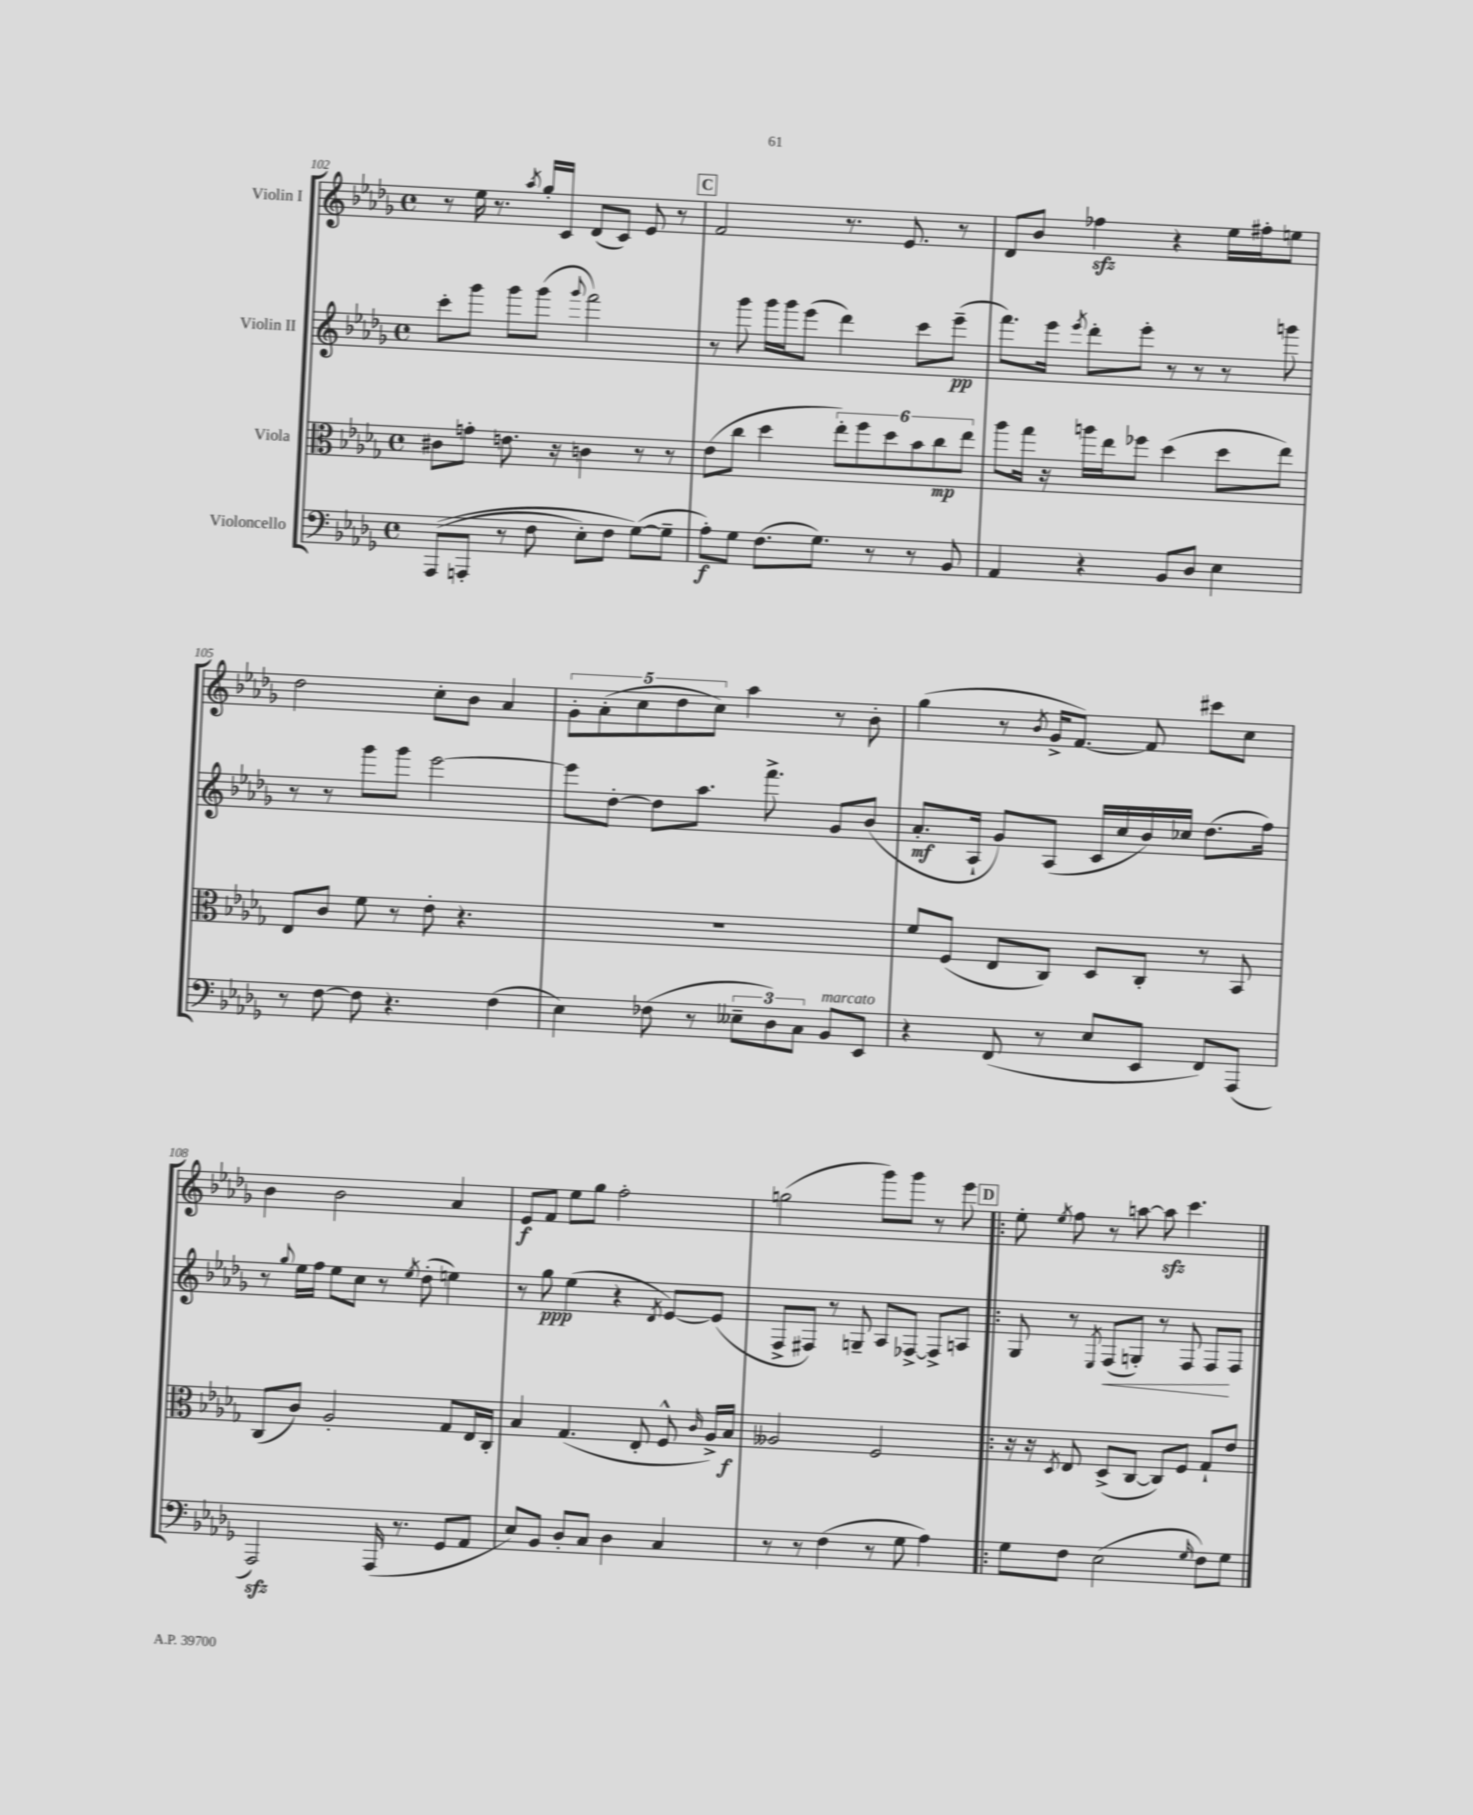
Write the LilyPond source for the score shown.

<<
\new StaffGroup <<
\new Staff = "s0" \with { instrumentName = "Violin I" } {
    \clef treble \key des \major \defaultTimeSignature \time 4/4
    \autoBeamOff r8 ees''16 r8. \acciaccatura { aes''8 } ges''16[-. c'16] des'8[( c'8]) ees'8 r8 |
    \mark \markup { \box "C" } f'2 r8. ees'8. r8 |
    des'8[ bes'8] fes''4\sfz r4 ees''16[ fis''16-. e''8] |
    des''2 c''8[-. bes'8] aes'4 |
    \tuplet 5/4 { ges'8[-. aes'8-.( c''8 des''8 c''8]) } aes''4 r8 bes'8-. |
    ges''4( r8 \acciaccatura { bes'8 } ges'16[-> f'8.]~) f'8 cis'''8[ c''8] |
    bes'4 bes'2 aes'4 |
    ees'8[\f f'8] ees''8[ ges''8] f''2-. |
    g''2( ges'''8[) ges'''8] r8 ees'''8 |
    \mark \markup { \box "D" } \bar ".|:" ees''8-. \acciaccatura { ees''8 } f''8 r8 a''8~ a''8\sfz c'''4. \bar "|." |
}
\new Staff = "s1" \with { instrumentName = "Violin II" } {
    \clef treble \key des \major \defaultTimeSignature \time 4/4
    \autoBeamOff c'''8[-. ges'''8] ges'''8[ ges'''8]( \appoggiatura { ges'''8 } f'''2) |
    \mark \markup { \box "C" } r8 ges'''8 ges'''16[ ges'''16 ees'''8]( des'''4) c'''8[ ees'''8]--\pp( |
    f'''8.[) ees'''16] \acciaccatura { ees'''8 } des'''8[-. ees'''8]-. r8 r8 r8 g'''8 |
    r8 r8 ges'''8[ ges'''8] ees'''2~ |
    ees'''8[ des''8]~-. des''8[ aes''8.] f'''8.-> ges'8[ bes'8]( |
    aes'8.[-.\mf aes16]-! ges'8[) aes8]( c'16[ c''16 bes'16) ces''16] des''8.[( f''16]) |
    r8 \appoggiatura { ges''8 } ees''16[ f''16] ees''8[ c''8] r8 \acciaccatura { ees''8 } des''8-.( e''4) |
    r8 ges''8\ppp ees''4( r4 \acciaccatura { des'8 } ees'8[~) ees'8]( |
    f8[-> fis8]) r8 g8-- aes8[ fes8]~-> fes8[-> a8] |
    \mark \markup { \box "D" } \bar ".|:" ges8 r8 \acciaccatura { ees8 } f8[\<( g8]-.) r8 f8 f8[\! f8] \bar "|." |
}
\new Staff = "s2" \with { instrumentName = "Viola" } {
    \clef alto \key des \major \defaultTimeSignature \time 4/4
    \autoBeamOff cis'8[ g'8]-. e'8. r16 c'4 r8 r8 |
    \mark \markup { \box "C" } ees'8[( c''8] des''4 \tuplet 6/4 { ees''8[-.) f''8 des''8 bes'8 c''8\mp ees''8] } |
    aes''8[ ges''16] r16 a''16[ ees''16 fes''8] des''4( des''8[ ees''8]) |
    ees8[ c'8] f'8 r8 ees'8-. r4. |
    R1 |
    f'8[ f8]( ees8[ c8]) des8[ c8]-. r8 bes,8 |
    c8[( c'8]) aes2-. ges8[ ees16 c16]-. |
    bes4 ges4.( ees8-. f8-^ \grace { c'16 } aes16[->) bes16]\f |
    aeses2 f2 |
    \mark \markup { \box "D" } \bar ".|:" r16 r16 \acciaccatura { des8 } ees8 des8[->( c8]~ c8[) f8] ges8[-! ees'8] \bar "|." |
}
\new Staff = "s3" \with { instrumentName = "Violoncello" } {
    \clef bass \key des \major \defaultTimeSignature \time 4/4
    \autoBeamOff aes,,8[(\( a,,8]-. r8 f8 ees8[-.) f8] ges8[~(\) ges8]-- |
    \mark \markup { \box "C" } aes8[-.\f) ges8] f8.[( ges8.]) r8 r8 bes,8 |
    aes,4 r4 bes,8[ des8] ees4 |
    r8 f8~ f8 r4. f4( |
    ees4) fes8( r8 \tuplet 3/2 { eeses8[-- des8) c8] } bes,8[^\markup { \italic "marcato" } ees,8] |
    r4 f,8( r8 ees8[ ees,8] f,8[) aes,,8]( |
    aes,,2\sfz) aes,,16( r8. ges,8[ aes,8] |
    ees8[) bes,8] des8[-. c8] des4 c4 |
    r8 r8 f4( r8 ges8 aes4) |
    \mark \markup { \box "D" } \bar ".|:" ges8[ f8] ees2( \grace { ges16 } f8[) ges8] \bar "|." |
}
>>
>>
\layout { \context { \Score currentBarNumber = #102 } }
